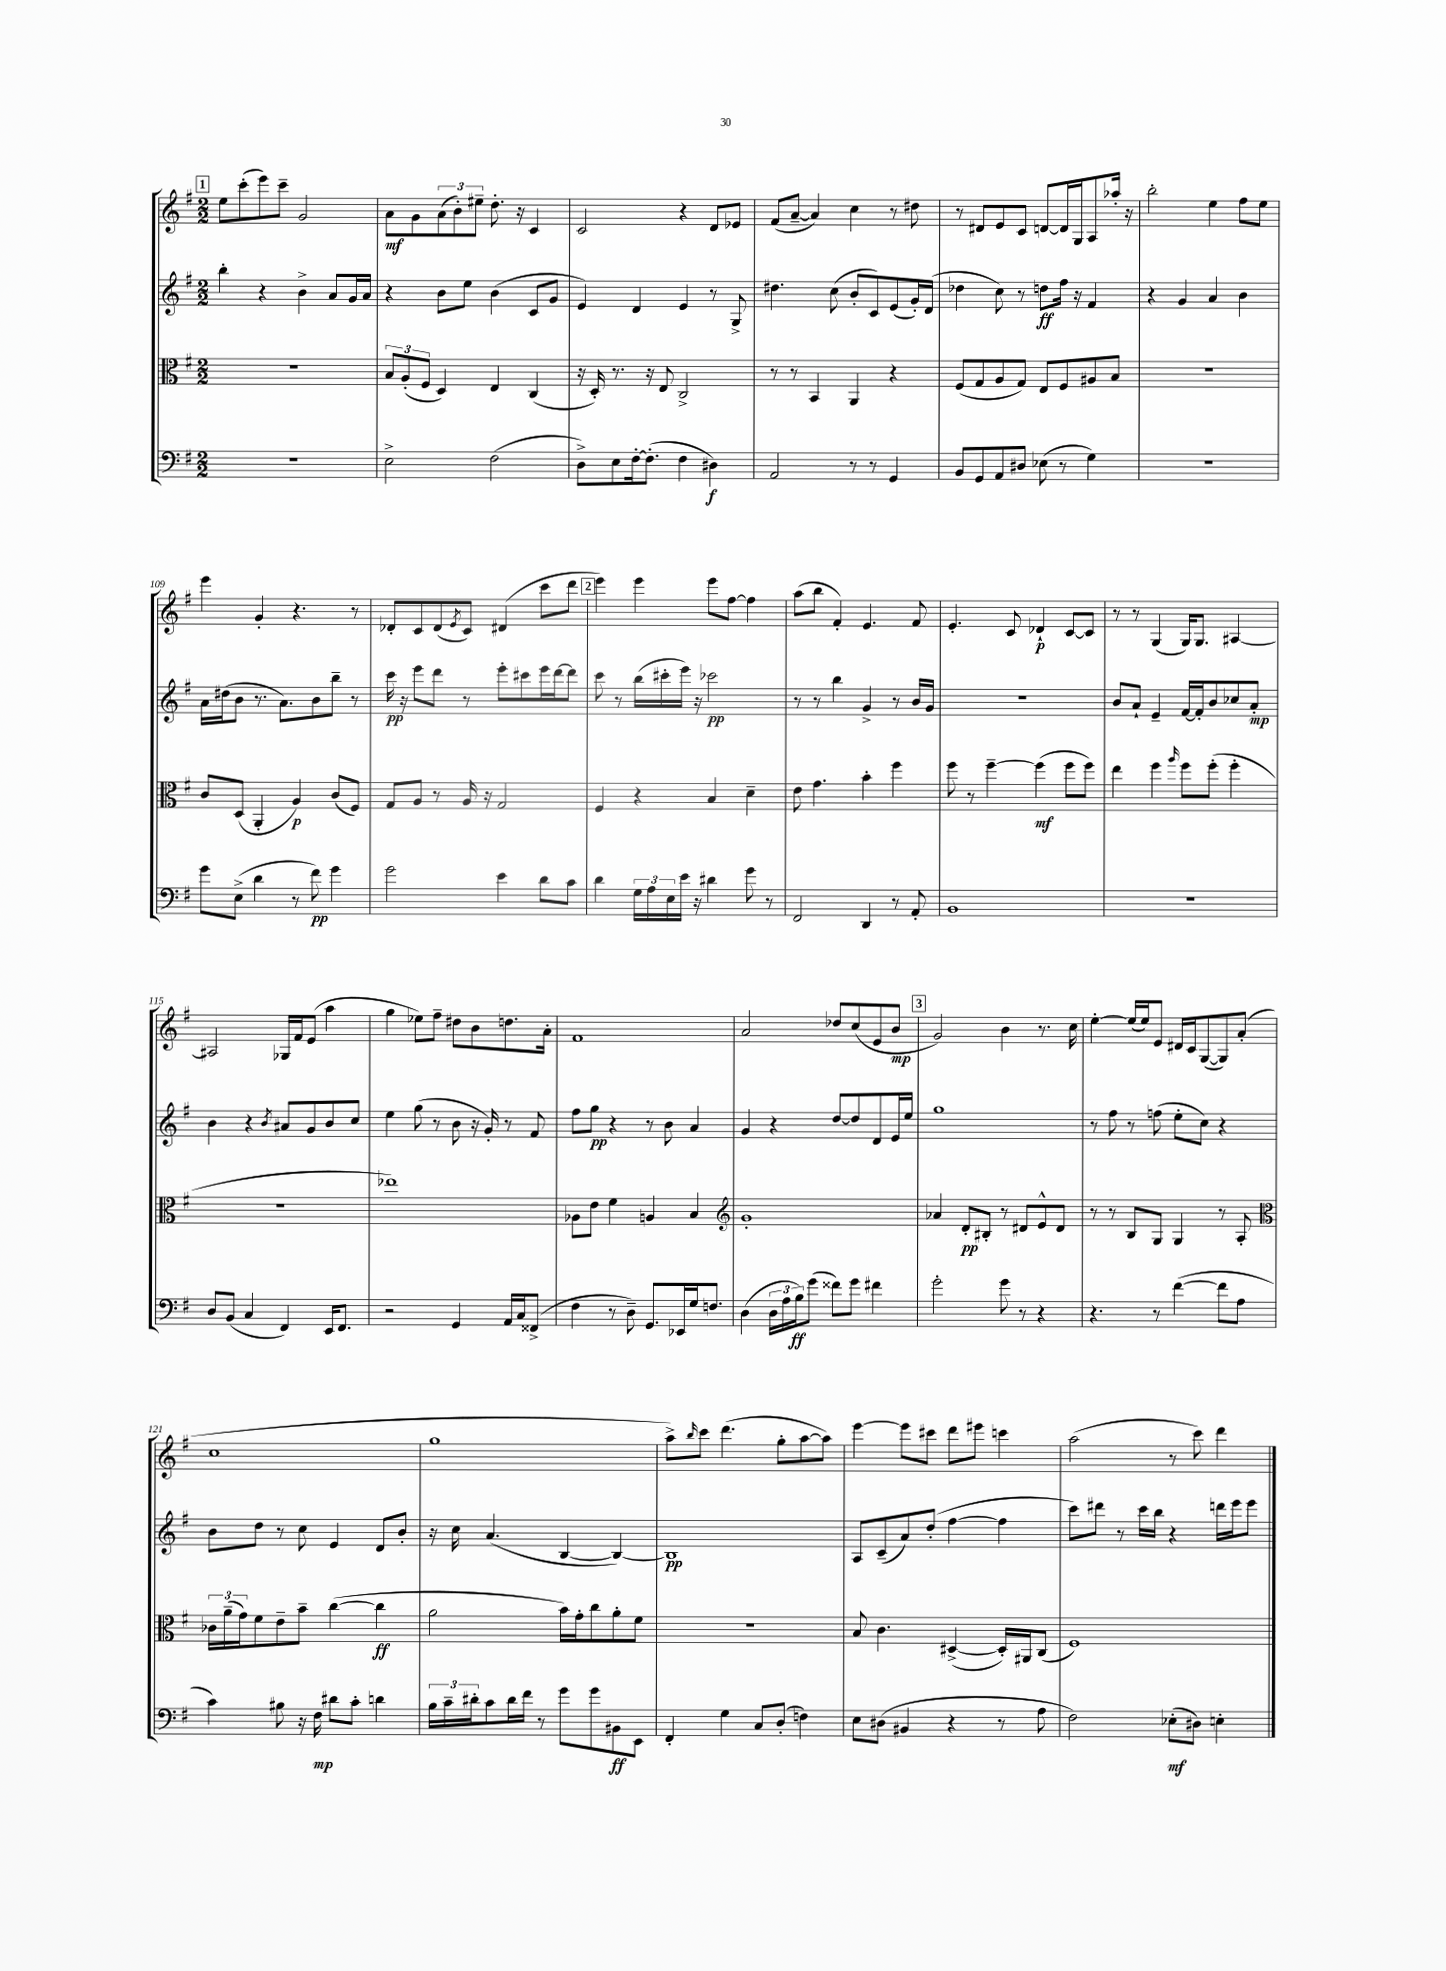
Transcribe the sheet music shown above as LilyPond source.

<<
\new StaffGroup <<
\new Staff = "s0" {
    \clef treble \key g \major \numericTimeSignature \time 2/2
    \mark \markup { \box "1" } e''8 c'''8-.( e'''8) c'''8-- g'2 |
    a'8\mf g'8 \tuplet 3/2 { a'8( b'8-.) eis''8-- } d''8.-. r16 c'4 |
    c'2 r4 d'8 ees'8 |
    fis'8( a'8~-- a'4) c''4 r8 dis''8 |
    r8 dis'8 e'8 c'8 d'8~ d'16 g16 a8 aes''16-. r16 |
    b''2-. e''4 fis''8 e''8 |
    e'''4 g'4-. r4. r8 |
    des'8-. c'8 des'8( \acciaccatura { e'8 } c'8) dis'4( c'''8 d'''8 |
    \mark \markup { \box "2" } e'''4) e'''4 e'''8 fis''8~ fis''4 |
    a''8( b''8 fis'4-.) e'4. fis'8 |
    e'4.-. c'8 des'4-!\p c'8~ c'8 |
    r8 r8 g4( g16) g8. ais4~ |
    ais2 ges16 fis'16 e'8( a''4 |
    g''4 ees''8) fis''8-- dis''8 b'8 d''8. a'16-. |
    fis'1 |
    a'2 des''8 c''8( e'8 b'8\mp |
    \mark \markup { \box "3" } g'2) b'4 r8. c''16 |
    e''4~-. e''16( e''16) e'8 dis'16 c'16 g8~( g8) a'8-.( |
    c''1 |
    g''1 |
    a''8->) \grace { b''16 } c'''8 d'''4.( g''8-. a''8~ a''8) |
    e'''4~ e'''8 cis'''8 d'''8 eis'''8 c'''4 |
    a''2( r8 c'''8) d'''4 \bar "|." |
}
\new Staff = "s1" {
    \clef treble \key g \major \numericTimeSignature \time 2/2
    \mark \markup { \box "1" } b''4-. r4 b'4-> a'8 g'16 a'16 |
    r4 b'8 e''8 b'4( c'8 g'8 |
    e'4) d'4 e'4 r8 g8-> |
    dis''4. c''8( b'8-. c'8) e'8( g'16-.) d'16( |
    des''4 c''8) r8 d''8\ff fis''16 r16 fis'4 |
    r4 g'4 a'4 b'4 |
    a'16 dis''16( b'8 r8. a'8.) b'8 b''8-- r8 |
    c'''16\pp r16 e'''8 d'''8 r8 e'''8-. cis'''8 e'''16 d'''16~ d'''8 |
    \mark \markup { \box "2" } c'''8 r8 b''16( cis'''16-. e'''16) r16 ces'''2\pp |
    r8 r8 b''4 g'4-> r8 b'16 g'16 |
    R1 |
    b'8 a'8-! e'4-- fis'16~ fis'16-. b'8 ces''8 a'8-.\mp |
    b'4 r4 \acciaccatura { b'8 } ais'8 g'8 b'8 c''8 |
    e''4 g''8( r8 b'8 r16 g'16-.) r8 fis'8 |
    fis''8 g''8\pp r4 r8 b'8 a'4 |
    g'4 r4 d''8~ d''8 d'8 e'16 e''16 |
    \mark \markup { \box "3" } g''1 |
    r8 fis''8 r8 f''8( e''8-. c''8) r4 |
    b'8 d''8 r8 c''8 e'4 d'8 b'8-. |
    r16 c''16 a'4.( b4~ b4~) |
    b1\pp |
    a8 c'8--( a'8) d''8-.( fis''4~ fis''4 |
    c'''8) dis'''8 r8 c'''16 b''16 r4 d'''16 e'''16 e'''8 \bar "|." |
}
\new Staff = "s2" {
    \clef alto \key g \major \numericTimeSignature \time 2/2
    \mark \markup { \box "1" } r1 |
    \tuplet 3/2 { b8 a8-.( fis8 } d4) e4 c4( |
    r16 d16-.) r8. r16 e8 c2-> |
    r8 r8 b,4 a,4 r4 |
    fis8( g8 a8 g8) e8 fis8 ais8 b8 |
    R1 |
    c'8 d8( a,4-. a4\p) c'8( fis8) |
    g8 a8 r8 a16 r16 g2 |
    \mark \markup { \box "2" } fis4 r4 b4 d'4-- |
    e'8 g'4. b'4-. fis''4 |
    fis''8 r8 fis''4~-- fis''4\mf( fis''8 fis''8) |
    e''4 fis''4 \grace { a''16 } fis''8 fis''8-.( fis''4-. |
    r1 |
    ees''1) |
    aes8 e'8 fis'4 a4 b4 |
    \clef treble g'1-. |
    \mark \markup { \box "3" } aes'4 d'8-.\pp bis8-. r8 dis'8 e'8-^ dis'8 |
    r8 r8 b8 g8 g4 r8 a8-. |
    \clef alto \tuplet 3/2 { ces'16 a'16--( g'16) } fis'8 e'8-- b'8-- c''4~( c''4\ff |
    a'2 b'16) g'16-. c''8 a'8-. fis'8 |
    R1 |
    b8 c'4. dis4~->( dis16-.) ais,16 c8( |
    fis1) \bar "|." |
}
\new Staff = "s3" {
    \clef bass \key g \major \numericTimeSignature \time 2/2
    \mark \markup { \box "1" } r1 |
    e2-> fis2( |
    d8->) e8 fis16~-. fis8.-.( fis4 dis4\f) |
    a,2 r8 r8 g,4 |
    b,8 g,8 a,8 dis8 ees8( r8 g4) |
    R1 |
    g'8 e8->( d'4 r8 fis'8\pp) g'4 |
    g'2 e'4 d'8 c'8 |
    \mark \markup { \box "2" } d'4 \tuplet 3/2 { g16 a16 e16 } e'16 r16 dis'4 g'8 r8 |
    fis,2 d,4 r8 a,8-. |
    b,1 |
    R1 |
    d8 b,8( c4 fis,4) e,16 fis,8. |
    r2 g,4 a,16 c16 fisis,8->( |
    fis4 r8 d8--) g,8. ees,16 g16 f8. |
    d4( \tuplet 3/2 { d16 a16 b16\ff) } g'8( fisis'8) g'8 fis'4 |
    \mark \markup { \box "3" } g'2-. g'8 r8 r4 |
    r4. r8 fis'4~( fis'8 a8 |
    c'4) bis8 r16 fis16\mp dis'8 c'8-. d'4 |
    \tuplet 3/2 { b16 c'16-- dis'16-. } c'8 dis'16 fis'16 r8 g'8 g'8 bis,8\ff e,8 |
    fis,4-. g4 c8 d8-.( f4) |
    e8 dis8( bis,4 r4 r8 a8 |
    fis2) ees8-.\mf( dis8) e4-. \bar "|." |
}
>>
>>
\layout { \context { \Score currentBarNumber = #103 } }
